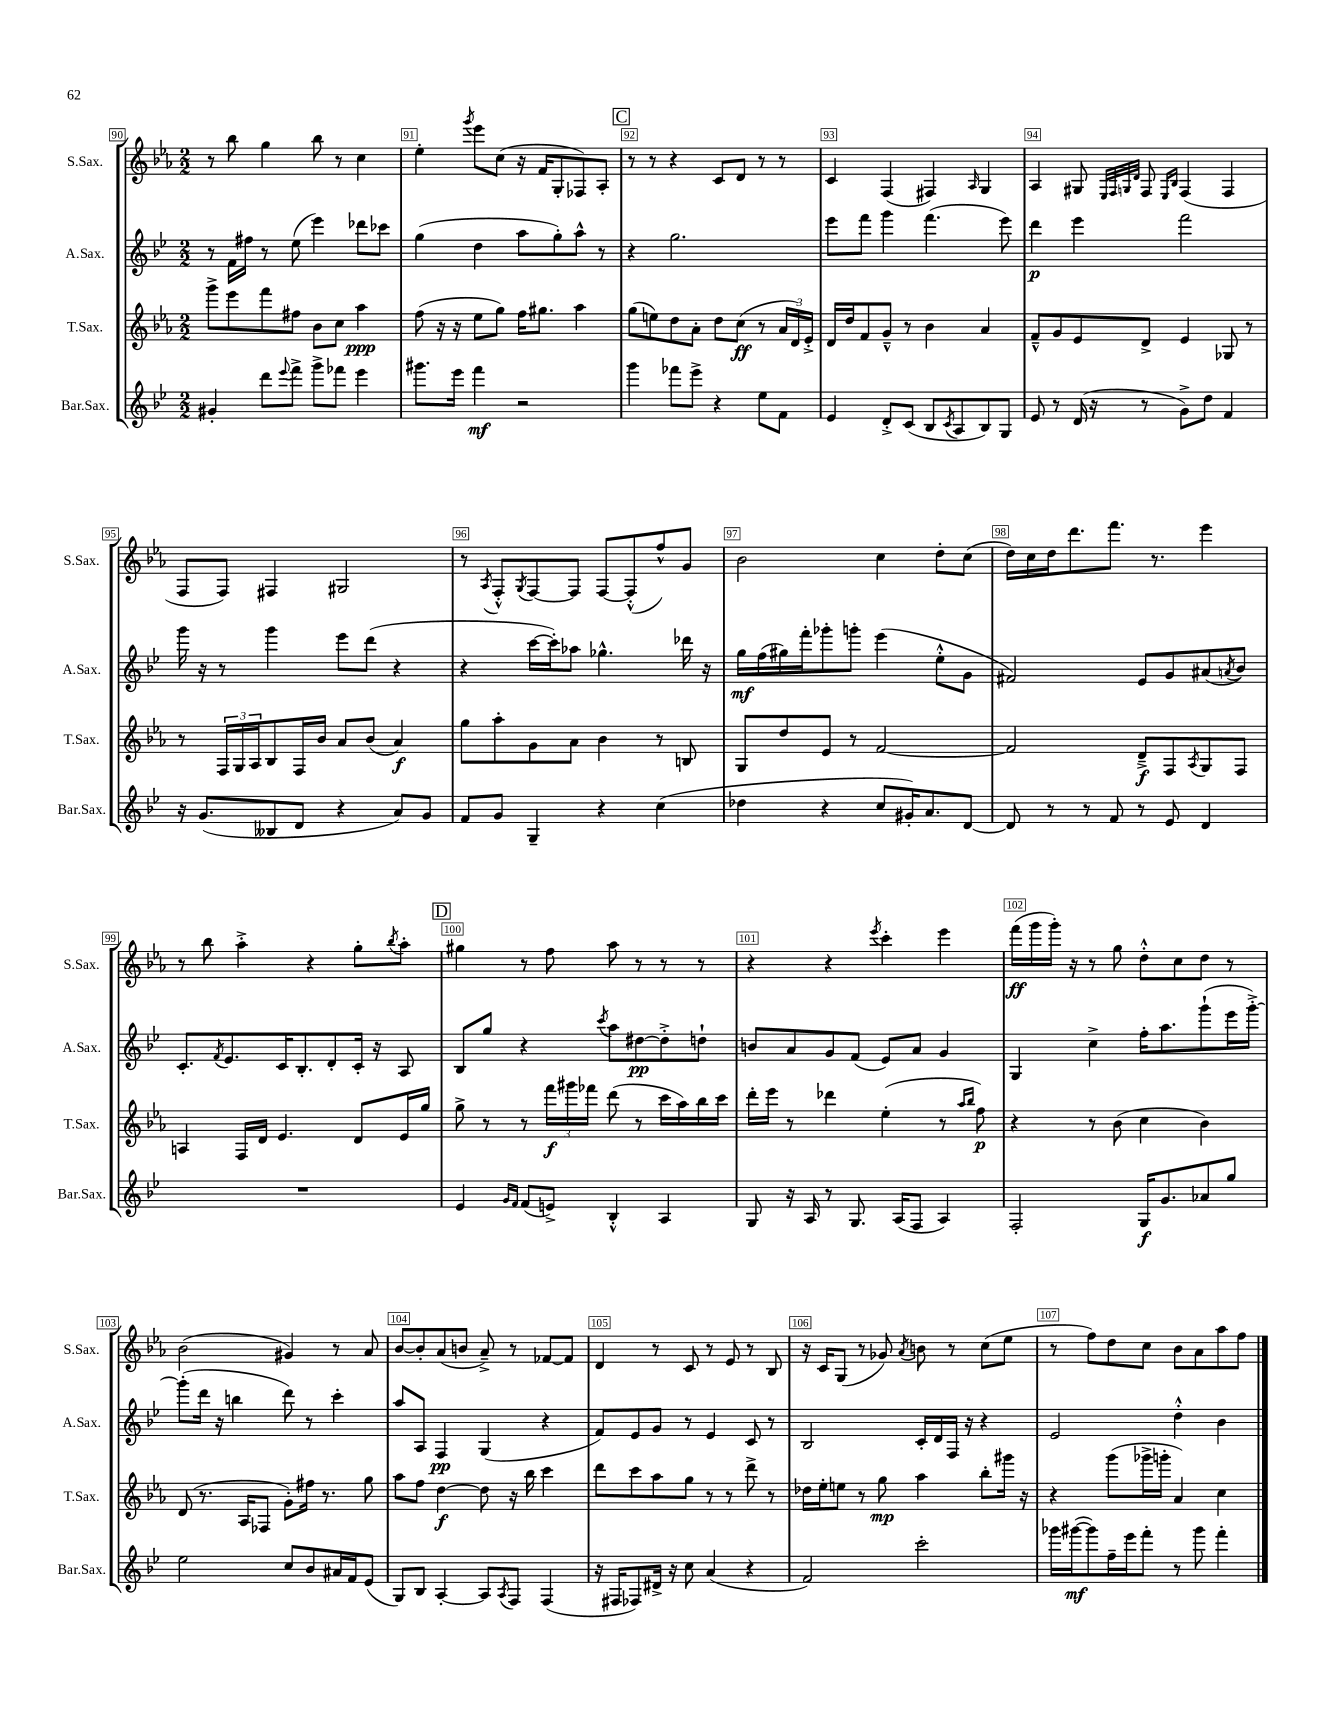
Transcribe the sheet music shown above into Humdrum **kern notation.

**kern	**kern	**kern	**kern
*staff4	*staff3	*staff2	*staff1
*clefG2	*clefG2	*clefG2	*clefG2
*k[b-e-]	*k[b-e-a-]	*k[b-e-]	*k[b-e-a-]
*M2/2	*M2/2	*M2/2	*M2/2
4g#'	8ggg^	8r	8r
.	8eee-	16f	8bb-
.	.	16ff#	.
8ddd	8fff	8r	4gg
8qqeee-	.	.	.
8fff^	8ff#	(8ee-	.
8ggg^	8b-	4eee-)	8bb-
8fff-	8cc	.	8r
4eee-	4aa-	8ddd-	4cc
.	.	8ccc-	.
=	=	=	=
8.ggg#	(8ff	(4gg	4ee-'
.	16r	.	.
16eee-	16r	.	.
.	.	.	8qggg
4fff	8ee-	4dd	8eee-
.	8gg)	.	(8cc
2r	16ff	8aa	16r
.	8.gg#	.	16f
.	.	8gg')	8G'
.	4aa-	8aa^^	8F-)
.	.	8r	8A-'
=	=	=	=
4ggg	(8gg	4r	8r
.	8ee)	.	8r
8fff-	8dd	2.gg	4r
8eee-^	8a-'	.	.
4r	8dd	.	8c
.	(8cc	.	8d
8ee-	8r	.	8r
8f	24a-	.	8r
.	24d)	.	.
.	24e-'^	.	.
=	=	=	=
4e-	16d	8eee-	4c
.	16dd	.	.
.	8f	8fff	.
8d'^	8g~^^	4ggg	(4F
(8c	8r	.	.
8B-	4b-	(4.fff	4F#)
8qc	.	.	.
8A	.	.	.
.	.	.	16qqA-
8B-)	4a-	.	4G
8G	.	8eee-)	.
=	=	=	=
8e-	8f~^^	4ddd	4A-
8r	8g	.	.
(16d	8e-	4eee-	8G#
16r	.	.	.
.	.	.	32qqE-
.	.	.	32qqF
.	.	.	32qqG
.	.	.	32qqd
8r	8d^	.	8F
.	.	.	16qqE-
.	.	.	16qqB-
8g^)	4e-	2fff	(4F
8dd	.	.	.
4f	8G-	.	4F
.	8r	.	.
=	=	=	=
16r	8r	16ggg	8F
(8.g	.	16r	.
.	24F	8r	8F)
.	24G	.	.
.	24A-	.	.
8B--	8B-	4ggg	4F#
8d	16F	.	.
.	16b-	.	.
4r	8a-	8eee-	2G#
.	(8b-	(8ddd	.
8a)	4a-)	4r	.
8g	.	.	.
=	=	=	=
8f	8gg	4r	8r
.	.	.	8qA-
8g	8aa-'	.	8F'^^
.	.	.	8qG
4G~	8g	[16ccc	[8F
.	.	16ccc'])	.
.	8a-	8aa-	8F]
4r	4b-	4.gg-^^	[8F
.	.	.	(8F'^^]
(4cc	8r	.	8ff^^)
.	8B	16ddd-	8g
.	.	16r	.
=	=	=	=
4dd-	8G	16gg	2b-
.	.	(16ff	.
.	8dd	16gg#)	.
.	.	16fff'	.
4r	8e-	8ggg-'	.
.	8r	8ggg'	.
8cc	[2f	(4eee-	4cc
16g#')	.	.	.
8.a	.	.	.
.	.	8ee-'^^	8dd'
[8d	.	8g	(8cc
=	=	=	=
8d]	2f]	2f#)	16dd)
.	.	.	16cc
8r	.	.	16dd
.	.	.	8.ddd
8r	.	.	.
8f	.	.	8.fff
8r	8d~^	8e-	.
.	.	.	8.r
8e-	8F	8g	.
.	8qA-	.	.
4d	8G	(8a#	4eee-
.	.	8qa	.
.	8F	8b-)	.
=	=	=	=
1r	4A	8.c'	8r
.	.	.	8bb-
.	.	8qf	.
.	.	8.e-	.
.	16F	.	4aa-'^
.	16d	.	.
.	4.e-	16c	.
.	.	8.B-'	.
.	.	.	4r
.	.	8d'	.
.	8d	16c'	8gg'
.	.	16r	.
.	.	.	8qbb-
.	16e-	8A	8aa-'
.	16gg	.	.
=	=	=	=
4e-	8gg^	8B-	4gg#
.	8r	8gg	.
16qqg	.	.	.
16qqf	.	.	.
(8f	8r	4r	8r
8e^)	24fff	.	8ff
.	24ggg#	.	.
.	24fff-	.	.
.	.	8qccc	.
4B-'^^	(8ddd	8aa	8aa-
.	8r	[8dd#	8r
4A	16ccc	8dd#'^]	8r
.	16aa-)	.	.
.	16bb-	8dd`	8r
.	16ccc	.	.
=	=	=	=
8G	16ddd'	8b	4r
.	16eee-	.	.
16r	8r	8a	.
16A	.	.	.
8r	4ddd-	8g	4r
8.G	.	(8f	.
.	.	.	8qeee-
.	(4ee-'	8e-)	4ccc'
(16A	.	.	.
8F	.	8a	.
4A)	8r	4g	4eee-
.	16qqaa-	.	.
.	16qqbb-	.	.
.	8ff)	.	.
=	=	=	=
2F'	4r	4G	(16fff
.	.	.	16ggg
.	.	.	16ggg')
.	.	.	16r
.	8r	4cc^	8r
.	(8b-	.	8gg
16G	4cc	16ff'	8dd'^^
8.g	.	8.aa	.
.	.	.	8cc
8a-	4b-)	(8ggg`	8dd
8gg	.	16eee-	8r
.	.	[16ggg'^)	.
=	=	=	=
2ee-	(8d	(8ggg']	(2b-
.	8.r	16ddd	.
.	.	16r	.
.	.	4bb	.
.	16A-	.	.
.	8F-	.	.
8cc	8g')	8ddd)	4g#)
8b-	16ff#	8r	.
.	8.r	.	.
16a#	.	4ccc'	8r
16f	.	.	.
(8e-	8gg	.	8a-
=	=	=	=
8G)	8aa-	8aa	[8b-
8B-	8ff	8A	8b-']
[4A'	[4dd	4F	(8a-
.	.	.	8b
8A]	8dd]	(4G	8a-~^)
8qA	.	.	.
8F	16r	.	8r
.	16bb-	.	.
(4F	4ccc	4r	[8f-
.	.	.	8f-]
=	=	=	=
16r	8ddd	8f)	4d
16F#	.	.	.
8F-)	8ccc	8e-	.
16d#^	8aa-	8g	8r
16r	.	.	.
8cc	8gg	8r	8c
(4a	8r	4e-	8r
.	8r	.	8e-
4r	8ddd^	8c	8r
.	8r	8r	8B-
=	=	=	=
2f)	16dd-	2B-	16r
.	16ee-'	.	16c
.	8ee	.	(8G
.	8r	.	8r
.	8gg	.	8g-)
.	.	.	8qa-
2ccc'	4aa-	16c'	8b
.	.	16d	.
.	.	16F	8r
.	.	16r	.
.	8bb-'	4r	(8cc
.	16ggg#	.	8ee-
.	16r	.	.
=	=	=	=
16ggg-	4r	2e-	8r
([16ggg#	.	.	.
8ggg#])	.	.	8ff)
16ff~	(8ggg	.	8dd
16eee-	.	.	.
8fff'	16ggg-^	.	8cc
.	16ggg'	.	.
8r	4a-)	4dd'^^	8b-
8ggg#	.	.	8a-
4fff'	4cc	4b-	8aa-
.	.	.	8ff
==	==	==	==
*-	*-	*-	*-
